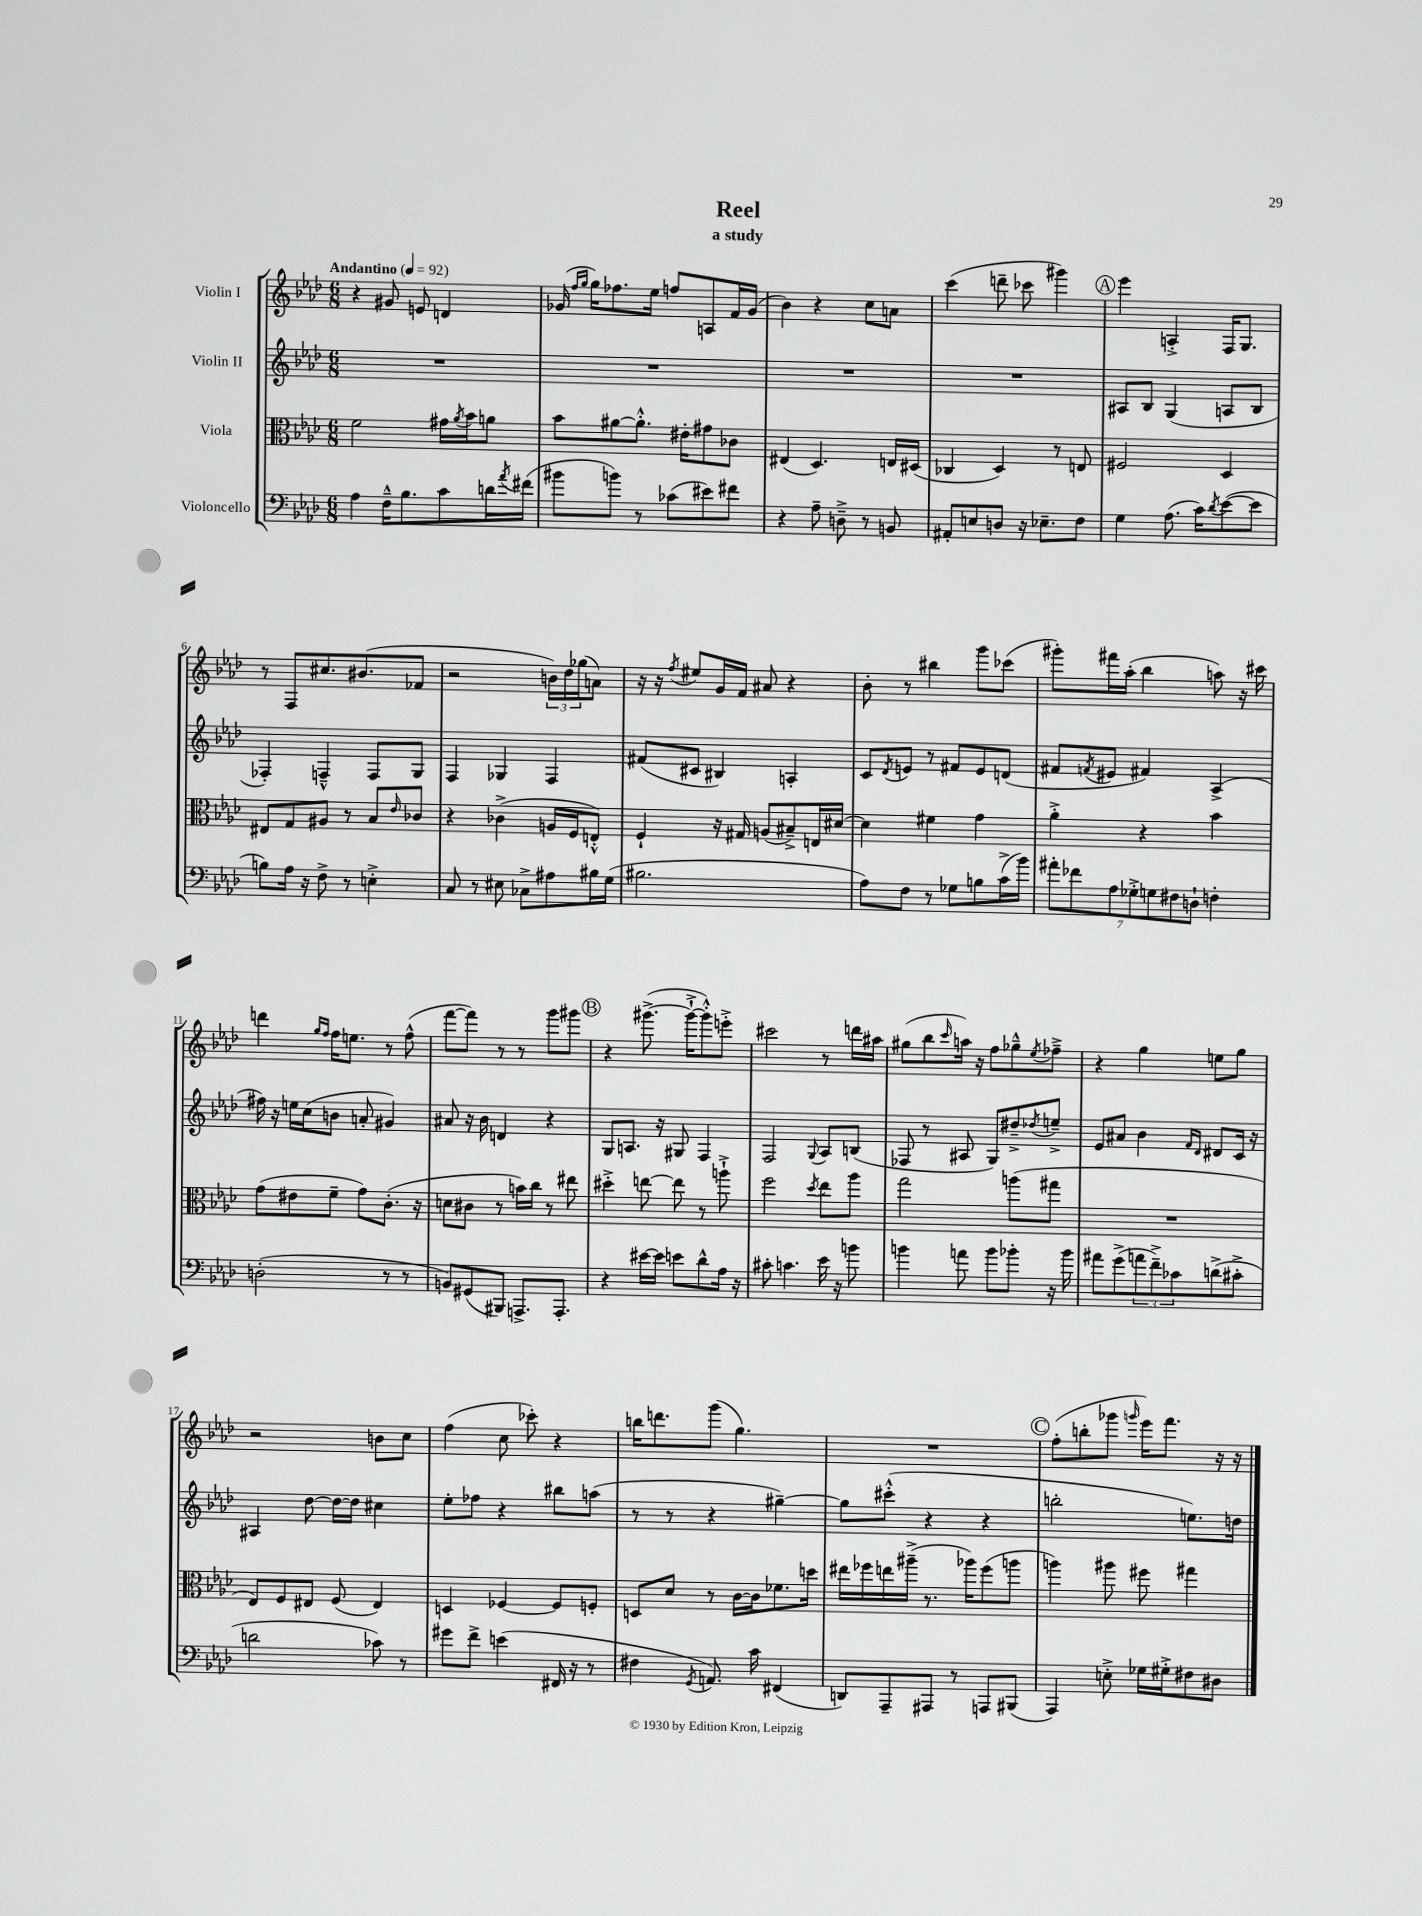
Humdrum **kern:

**kern	**kern	**kern	**kern
*staff4	*staff3	*staff2	*staff1
*clefF4	*clefC3	*clefG2	*clefG2
*k[b-e-a-d-]	*k[b-e-a-d-]	*k[b-e-a-d-]	*k[b-e-a-d-]
*M6/8	*M6/8	*M6/8	*M6/8
*MM92	*MM92	*MM92	*MM92
4A-	2f	2.r	4r
16F~^^	.	.	8g#
8.B-	.	.	.
.	.	.	8e
8c	16g#	.	4d
.	8qa-	.	.
.	16b-	.	.
16d	8a	.	.
8qa-	.	.	.
(16f#	.	.	.
=	=	=	=
8b#	8b-	2.r	(16g-
.	.	.	16qqff
.	.	.	16qqgg
.	.	.	16gg)
8b)	[8a#	.	8.ff-
8r	8.a#'^^]	.	.
.	.	.	16ee-
(8c-	.	.	8ff
.	16e#'	.	.
8e#)	8g#	.	8A
8f#	8c-	.	16f
.	.	.	(16g-
=	=	=	=
4r	(4E#	2.r	4b-)
8A-~	4.D-)	.	4r
8D~^	.	.	.
8r	.	.	8cc
8BB	16E	.	8a
.	(16D#	.	.
=	=	=	=
8AA#'	4C-	2.r	(4ccc
8E	.	.	.
8D	4D-)	.	8ddd~
16r	.	.	8ccc-
8.E-~	.	.	.
.	8r	.	4ggg#)
8F	8E	.	.
=	=	=	=
4G	2F#	8A#	4eee-
.	.	8B-	.
(8.A-	.	(4G	4A'^
16c)	.	.	.
8qd-	.	.	.
([8e-	4D-	8A	16F
.	.	.	8.G
8e-]	.	8B-	.
=	=	=	=
8B)	8E#	4F-')	8r
16A-	8G	.	8F
16r	.	.	.
8F^	8A#	4F~^^	8.cc#
8r	8r	.	.
.	.	.	(8.b#
4E'^	8B-	8F	.
.	16qqe-	.	.
.	8c-	8G	8f-
=	=	=	=
8C	4r	4F	2r
8r	.	.	.
8E#	(4c-^	4G-	.
8C-^	.	.	.
8A#	16A	4F	24b)
.	.	.	24dd-
.	16F	.	.
.	.	.	(24gg-
16B#	8E'^^)	.	8a)
(16G	.	.	.
=	=	=	=
2.B#	4F`	(8f#	16r
.	.	.	16r
.	.	.	8qff
.	.	8c#	8ee#
.	16r	4B#)	16g
.	16G#	.	16f
.	(8A	.	8a#
.	8B#~^)	4A'	4r
.	16E	.	.
.	[16d#	.	.
=	=	=	=
8A-)	4d#]	8c	8b-'
.	.	8qd-	.
8F	.	8e	8r
8r	4f#	8r	4bb#
8G-	.	8f#	.
8B	4g	8e	8ggg
(16c^	.	(8d	(8ccc-
16b-)	.	.	.
=	=	=	=
14a#'	4a-'^	8f#	8ggg#')
14f-	.	.	.
.	.	8qf	.
.	.	8e#	16fff#
14A-	.	.	.
.	.	.	(16aa-'
14G-'^	.	.	.
.	4r	4f#)	4bb-
14G	.	.	.
14F#	.	.	.
14D`	.	.	.
4F'	4b-	(4A-^	8aa)
.	.	.	16r
.	.	.	16ccc#
=	=	=	=
(2D'	(8g	16ff#)	4ddd
.	.	16r	.
.	8e#	16ee	.
.	.	(16cc	.
.	.	.	16qqgg
.	.	.	16qqff
.	8f~	8b	16ff
.	.	.	8.ee
.	8g)	8a'	.
8r	(8.c'	4g#)	8r
8r	.	.	(8ff^^
.	16r	.	.
=	=	=	=
8BB)	8d	8a#	[8fff
(8GG#	8c#	16r	8fff])
.	.	16b-	.
8BBB#)	8r	4d	8r
8.AAA^	16b)	.	8r
.	16cc	.	.
.	8r	4r	8ggg
8.AAA'	.	.	.
.	8ee#	.	8ggg#
=	=	=	=
4r	4dd#'^	8G	4r
.	.	8.A	.
[16e#	[8ee	.	([8.ggg#^
16e#]	.	16r	.
8e	8ee]	8G#	.
.	.	.	16ggg#`^_
8d-^^	8r	4F	8ggg#'^^])
16A-	8aa`^	.	8eee'^
16r	.	.	.
=	=	=	=
8c#'	2ff	2F	2ccc#
4.c	.	.	.
.	8qdd-	8qqG	.
16e-	8ee-	8A-	8r
16r	.	.	.
8b	8aa-	(8B	16ddd
.	.	.	16aa#
=	=	=	=
4b	2gg	8F-	(8gg#
.	.	8r	8bb-
.	.	.	16qqccc
8a	.	8A#	16aa)
.	.	.	16r
8b	.	8G)	8ff
8b-'	(8aa	8dd#~^	8gg-~^^
.	.	8qdd-	8qee-
16r	8gg#	8ee~^	8ff-~^
16b-	.	.	.
=	=	=	=
8a#	2.r	8e-	4r
(8g^	.	8a#	.
12a	.	4b-	4gg
12f~^)	.	.	.
12c-	.	.	.
.	.	16qqf	.
.	.	16qqd-	.
(8d^	.	8d#	8ee
8c#'^	.	16c	8gg
.	.	16r	.
=	=	=	=
2d	8E-)	4A#	2r
.	8F	.	.
.	8E#	[8dd-	.
.	(8F	16dd-_	.
.	.	16dd-]	.
8c-)	4E#)	4cc#	8b
8r	.	.	8cc
=	=	=	=
8g#	4D	8ee-'	(4ff
8f^	.	8ff-	.
(4e	[4F-	4r	8cc
.	.	.	8ccc-')
16FF#	8F-]	8bb#	4r
16r	.	.	.
8r	8F'	(8aa	.
=	=	=	=
4F#	8D	8r	16bb
.	.	.	8.ddd
.	8d-	8r	.
8qGG	.	.	.
8.AA)	8r	4r	(8ggg
.	[16c	.	4.gg)
16c	16c]	.	.
(4FF#	8.f-	[4gg#~)	.
.	16dd	.	.
=	=	=	=
8DD)	16ee#	8gg#]	2.r
.	16ff-	.	.
8AAA-~	16ee	(8ccc#'^^	.
.	(16aa#~^	.	.
8AAA#	8.r	4r	.
8r	.	.	.
.	16aa-)	.	.
8AAA	(8ff-	4r	.
(8BBB#	8aa	.	.
=	=	=	=
4AAA-)	4aa)	2bb'	(8ff'
.	.	.	8bb'
8E'^	8aa#	.	8ggg-
.	.	.	16qqggg
16G-	8ff#	.	16eee-)
16G#'^	.	.	8.fff
8F#	4gg#	8.ee)	.
8D#	.	.	16r
.	.	16dd	16r
==	==	==	==
*-	*-	*-	*-
